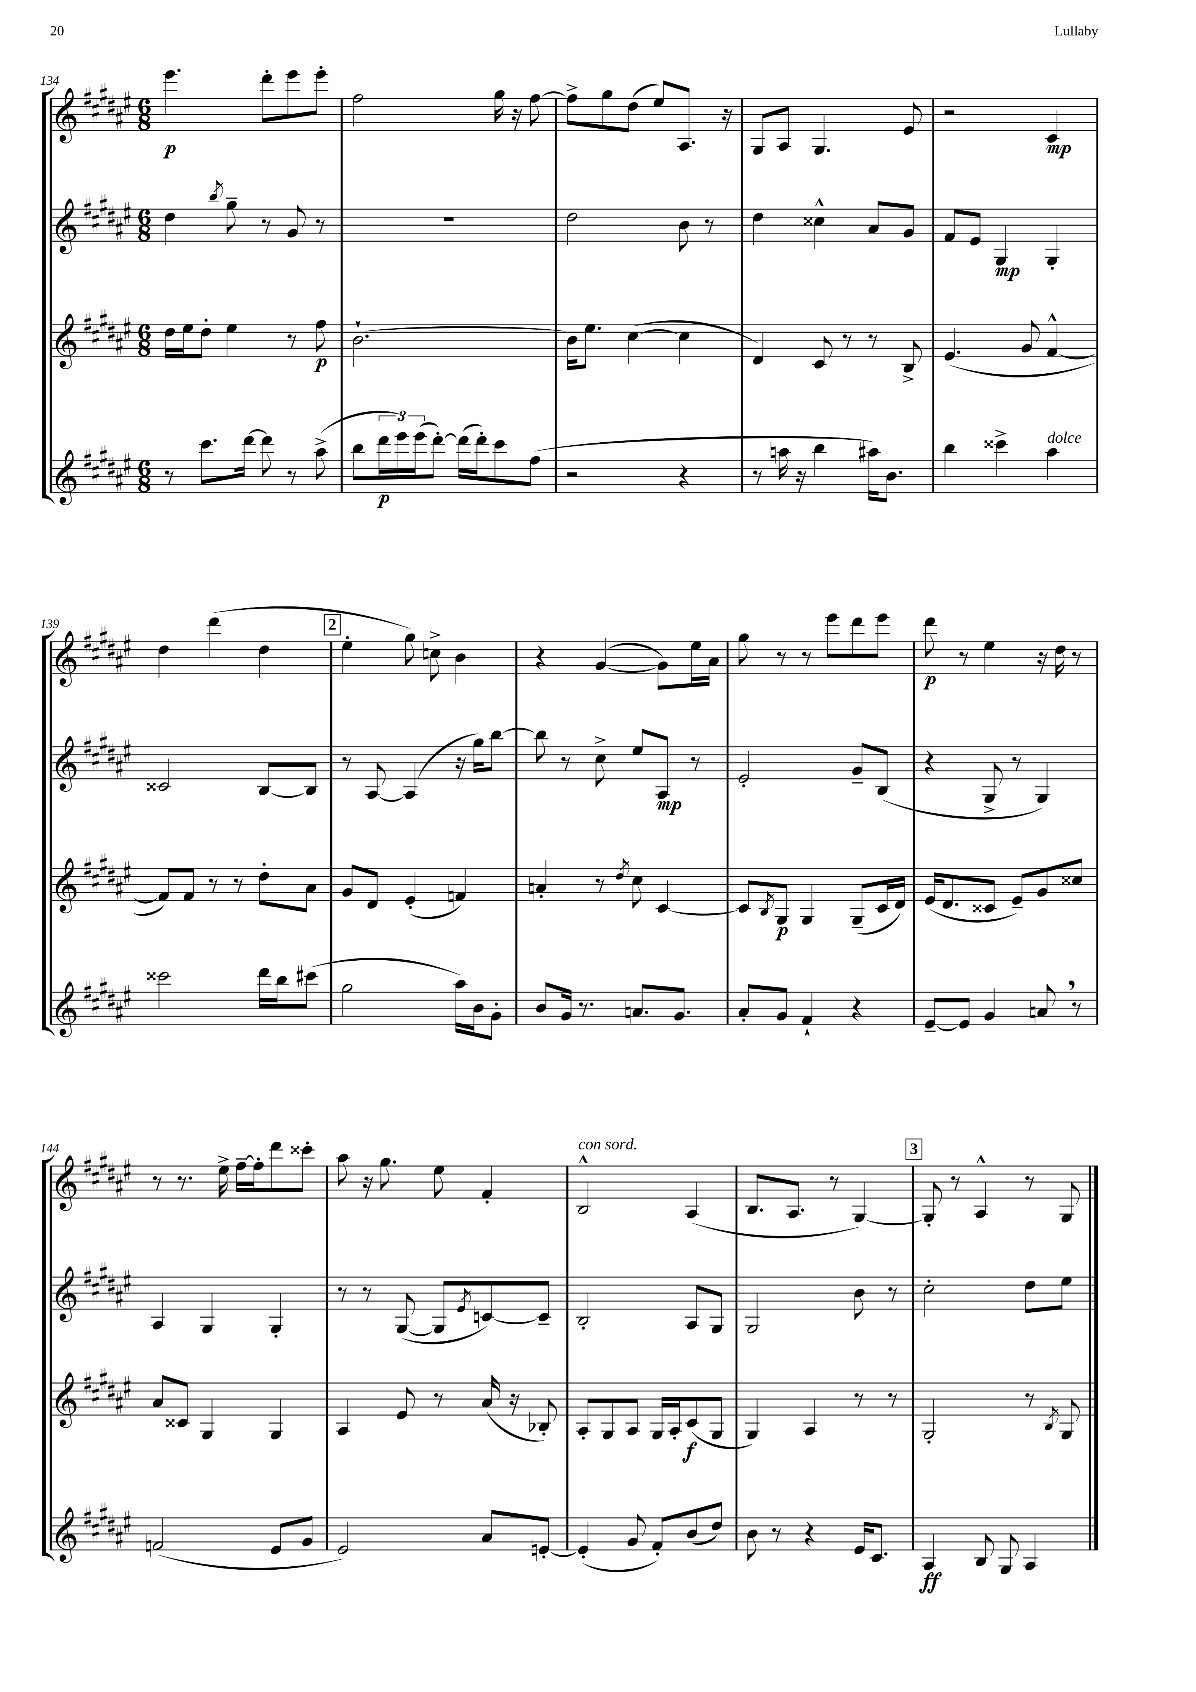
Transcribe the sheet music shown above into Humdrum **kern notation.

**kern	**kern	**kern	**kern
*staff4	*staff3	*staff2	*staff1
*clefG2	*clefG2	*clefG2	*clefG2
*k[f#c#g#d#a#e#]	*k[f#c#g#d#a#e#]	*k[f#c#g#d#a#e#]	*k[f#c#g#d#a#e#]
*M6/8	*M6/8	*M6/8	*M6/8
8r	16dd#	4dd#	4.eee#
.	16ee#	.	.
8.ccc#	8dd#'	.	.
.	.	8qbb	.
.	4ee#	8gg#~	.
[16ddd#	.	.	.
8ddd#]	.	8r	8ddd#'
8r	8r	8g#	8eee#
(8aa#^	8ff#	8r	8eee#'
=	=	=	=
8bb	[2.b`	2.r	2ff#
24ddd#	.	.	.
24eee#)	.	.	.
(24eee#	.	.	.
[8ddd#')	.	.	.
(16ddd#]	.	.	.
16ddd#')	.	.	.
8ccc#	.	.	16gg#
.	.	.	16r
(8ff#	.	.	[8ff#
=	=	=	=
2r	16b]	2dd#	8ff#^]
.	8.ee#	.	.
.	.	.	8gg#
.	([4cc#	.	(8dd#
.	.	.	8ee#)
4r	4cc#]	8b	8.A#
.	.	8r	.
.	.	.	16r
=	=	=	=
8r	4d#)	4dd#	8G#
16aa	.	.	8A#
16r	.	.	.
4bb	8c#	4cc##^^	4.G#
.	8r	.	.
16aa#)	8r	8a#	.
8.b	.	.	.
.	8B^	8g#	8e#
=	=	=	=
4bb	(4.e#	8f#	2r
.	.	8e#	.
4ccc##^	.	4G#	.
.	8g#	.	.
4aa#	[4f#^^	4G#'	4c#
=	=	=	=
2ccc##	8f#])	2c##	4dd#
.	8f#	.	.
.	8r	.	(4ddd#
.	8r	.	.
16ddd#	8dd#'	[8B	4dd#
16bb	.	.	.
(8ccc#	8a#	8B]	.
=	=	=	=
2gg#	8g#	8r	4ee#'
.	8d#	[8A#	.
.	(4e#'	(4A#]	8gg#)
.	.	.	8cc^
16aa#)	4f)	16r	4b
16b	.	16gg#)	.
8g#'	.	[8bb	.
=	=	=	=
8b	4a'	8bb]	4r
16g#	.	8r	.
8.r	.	.	.
.	8r	8cc#^	([4g#
.	8qdd#	.	.
8.a	8cc#	8ee#	.
.	[4c#	8A#	8g#])
8.g#	.	.	.
.	.	8r	16ee#
.	.	.	16a#
=	=	=	=
8a#'	8c#]	2e#'	8gg#
.	8qB	.	.
8g#	8G#	.	8r
4f#`	4G#	.	8r
.	.	.	8eee#
4r	(8G#~	8g#~	8ddd#
.	16c#	(8B	8eee#
.	16d#)	.	.
=	=	=	=
[8e#~	(16e#	4r	8ddd#
.	8.d#	.	.
8e#]	.	.	8r
4g#	8c##	8G#^	4ee#
.	8e#~)	8r	.
8a	8g#	4G#)	16r
.	.	.	16dd#
8r	8cc##	.	8r
=	=	=	=
(2f	8a#	4A#	8r
.	8c##	.	8.r
.	4G#	4G#	.
.	.	.	16ee#^
.	.	.	[16ff#~
.	.	.	16ff#']
8e#	4G#	4G#'	8ddd#
8g#	.	.	8ccc##'
=	=	=	=
2e#)	4A#	8r	8aa#
.	.	8r	16r
.	.	.	8.gg#
.	8e#	([8G#	.
.	8r	8G#]	8ee#
.	.	8qe#	.
8a#	(16a#	[8c)	4f#'
.	16r	.	.
[8e'	8B-')	8c~]	.
=	=	=	=
(4e']	8A#'	2B'	2B^^
.	8G#	.	.
8g#	8A#	.	.
8f#')	16G#	.	.
.	16A#'	.	.
(8b	(8c#	8A#	(4A#
8dd#)	8G#	8G#	.
=	=	=	=
8b	4G#)	2G#	8.B
8r	.	.	.
.	.	.	8.A#
4r	4A#	.	.
.	.	.	8r
16e#	8r	8b	[4G#)
8.c#	.	.	.
.	8r	8r	.
=	=	=	=
4A#	2G#'	2cc#'	8G#']
.	.	.	8r
8B	.	.	4A#^^
8G#	.	.	.
4A#	8r	8dd#	8r
.	8qB	.	.
.	8G#	8ee#	8G#
==	==	==	==
*-	*-	*-	*-
